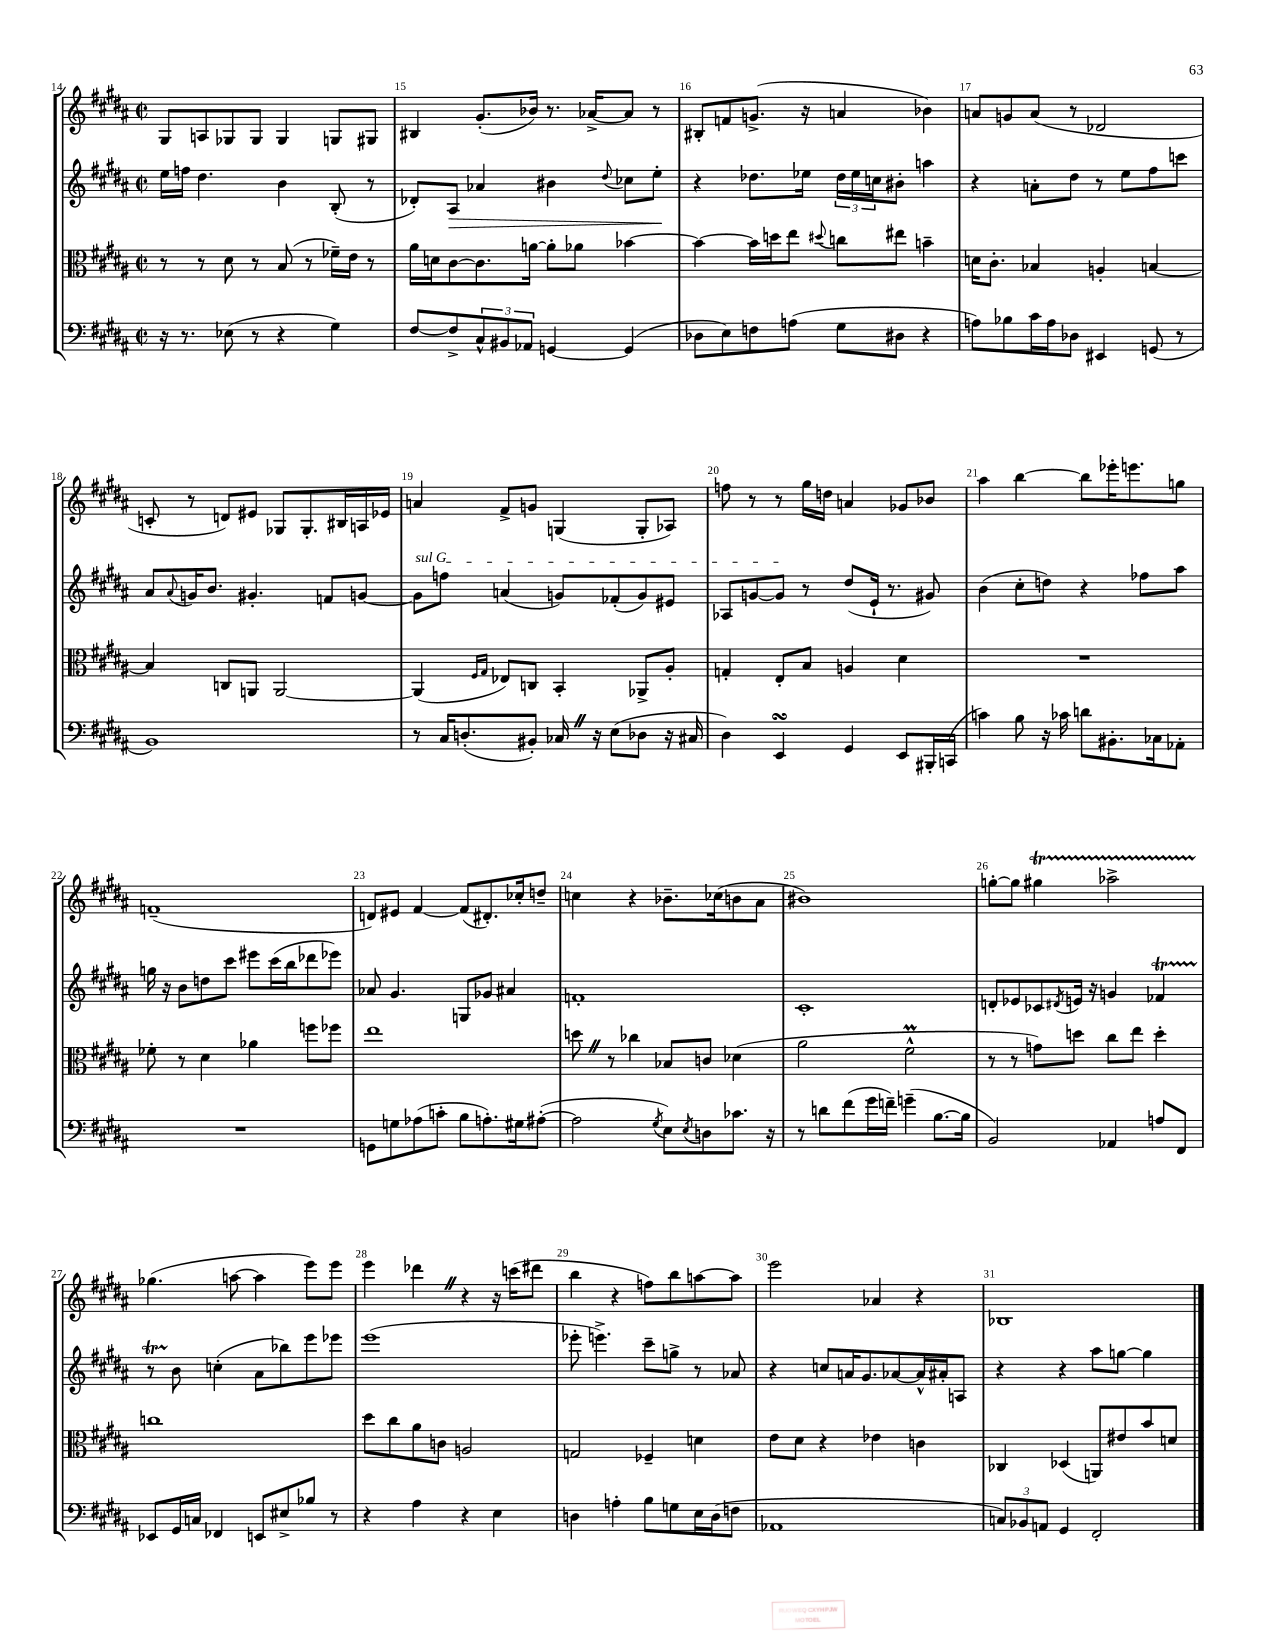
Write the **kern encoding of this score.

**kern	**kern	**kern	**kern
*staff4	*staff3	*staff2	*staff1
*clefF4	*clefC3	*clefG2	*clefG2
*k[f#c#g#d#a#]	*k[f#c#g#d#a#]	*k[f#c#g#d#a#]	*k[f#c#g#d#a#]
*M2/2	*M2/2	*M2/2	*M2/2
*met(c|)	*met(c|)	*met(c|)	*met(c|)
16r	8r	16ee\LL	8G#/L
8.r	.	16ff\JJ	.
.	8r	4.dd#\	8A/
(8E-\	8d#\	.	8G-/
8r	8r	.	8G-/J
4r	(8B/	4b\	4G-/
.	8r	.	.
4G#\)	16f-~\LL)	(8B'/	8G/L
.	16e\JJ	.	.
.	8r	8r	8G#/J
=	=	=	=
[8F#/L	16a#\LL	8d-'/L)	4B#/
.	16d\J	.	.
8F#^/]	[8c#\	8A#/J	.
12C#^^/	8.c#\]	4a-/	(8.g#'/L
12BB#/	.	.	.
12AA-/J	.	.	.
.	[16a\Jk	.	16b-/Jk)
[4GG/	8a'\]L	4b#\	8.r
.	8a-\J	.	.
.	.	.	[16a-^/LK
.	.	8qqdd#/	.
(4GG/]	[4b-\	8cc-\L	8a-/]J
.	.	8ee'\J	8r
=	=	=	=
8D-\L	4b-\_	4r	8B#'/L
8E\)	.	.	8f/
8F\	16b-\]LL	8.dd-\L	(8.g^/J
.	16dd\J	.	.
(8A\J	8ee\J	.	.
.	.	16ee-\Jk	16r
.	8qqdd#/	.	.
8G#\L	8cc\L	24dd-\LL	4a/
.	.	24ee-\	.
.	.	24cc\J	.
8D#\J	8ee#\J	8b#'\J	.
4r	4b~\	4aa\	4b-\)
=	=	=	=
8A\L)	16d\LK	4r	8a/L
.	8.c#'\J	.	.
8B-\	.	.	8g/
16c#\L	4B-/	8a'\L	(8a/J
16A\J	.	.	.
8D-\J	.	8dd#\J	8r
4EE#/	4A'/	8r	2d-/
.	.	8ee\L	.
(8GG/	[4B/	8ff#\	.
8r	.	8ccc\J	.
=	=	=	=
1BB)	4B/]	8a#/L	8c'/
.	.	8qqa#/	.
.	.	16g/K	8r
.	.	8.b/J	.
.	8C/L	.	8d/L)
.	8AA/J	4.g#'/	8e#/J
.	[2AA/	.	8G-/L
.	.	.	8.G-'/
.	.	8f/L	.
.	.	.	16B#/L
.	.	[8g/J	16A/
.	.	.	16e-/JJ
=	=	=	=
8r	(4AA/]	8g\]L	4a/
16C#/LK	.	8ff\J	.
(8.D'/	.	.	.
.	16qqF#/LL	.	.
.	16qqG#/JJ	.	.
.	8E-/L)	(4a/	8f#^/L
8BB#'/J)	8C/J	.	8g/J
16C-/	4BB'/	8g/L)	(4G/
16r	.	.	.
(8E\L	.	(8f-'/	.
8D-\J	8AA-^/L	8g/)	8G'/L
16r	8A#'/J	8e#/J	8A-/J)
16C#/	.	.	.
=	=	=	=
4D#\)	4G'/	8A-/L	8ff\
.	.	[8g/	8r
4EE/	8E'/L	8g/]J	8r
.	8B/J	8r	16gg#\LL
.	.	.	16dd\JJ
4GG#/	4A/	(8dd#/L	4a/
.	.	16e`/Jk	.
.	.	8.r	.
8EE/L	4d#\	.	8g-/L
16BBB#'/L	.	8g#/)	8b-/J
(16CC/JJ	.	.	.
=	=	=	=
4c\)	1r	(4b\	4aa#\
8B\	.	8cc#'\L	[4bb\
16r	.	8dd\J)	.
16c-\	.	.	.
8d\L	.	4r	8bb\]L
8.BB#'\	.	.	16eee-'\K
.	.	.	8.eee\
.	.	8ff-\L	.
16C-\k	.	.	.
8AA-'\J	.	8aa#\J	8gg\J
=	=	=	=
1r	8f-'\	16gg\	(1f~
.	.	16r	.
.	8r	8b\L	.
.	4d#\	8dd\	.
.	.	8ccc#\J	.
.	4a-\	8eee#\L	.
.	.	(16ccc#\L	.
.	.	16bb\J	.
.	8ff\L	8ddd-\	.
.	8ff-\J	8eee-\J)	.
=	=	=	=
8GG\L	1ee	8a-/	8d/L)
8G\	.	4.g#/	8e#/J
(8A-\	.	.	[4f#/
8c'\J	.	.	.
8B\L	.	8G/L	(8f#/]L
8.A'\)	.	8g-/J	8.d#'/)
.	.	4a#/	.
16G#\k	.	.	16cc-'/k
([8A#'\J	.	.	8dd~/J
=	=	=	=
2A#\]	8dd\	1f'	4cc\
.	8r	.	.
.	4cc-\	.	4r
8qG#/	.	.	.
8E\L)	8B-/L	.	8.b-~\L
8qE/	.	.	.
8D\	8c/J	.	.
.	.	.	(16cc-\k
8.c-\J	(4d-\	.	8b\
.	.	.	8a#\J
16r	.	.	.
=	=	=	=
8r	2a#\	1c#'	1b#)
8d\L	.	.	.
(8f#\	.	.	.
16g#\L	.	.	.
16f~\JJ)	.	.	.
(4g~\	2f#^^\	.	.
[8.B\L	.	.	.
16B\]Jk	.	.	.
=	=	=	=
2BB/)	8r	8d'/L	[8gg'\L
.	8r	8e-/	8gg\]J
.	8g\L)	8c-/	4gg#\
.	.	8qd#/	.
.	8dd\J	16e/Jk	.
.	.	16r	.
4AA-/	8cc#\L	4g/	2aa-^\
.	8ee\J	.	.
8A/L	4dd'\	4f-/	.
8FF#/J	.	.	.
=	=	=	=
8EE-/L	1cc	8r	(4.gg-\
16GG#/L	.	8b\	.
16C/JJ	.	.	.
4FF-/	.	(4cc'\	.
.	.	.	[8aa\
8EE/L	.	8a#\L	4aa\]
8E#^/	.	8bb-\)	.
8B-/J	.	8eee\	8eee\L)
8r	.	8eee-\J	8eee\J
=	=	=	=
4r	8dd#\L	(1eee	4eee\
.	8cc#\	.	.
4A#\	8a#\	.	4ddd-\
.	8c\J	.	.
4r	2A/	.	4r
4E\	.	.	16r
.	.	.	(16ccc\LK
.	.	.	8ddd#\J
=	=	=	=
4D\	2G/	8eee-'\	4bb\
.	.	4.eee^\)	.
4A'\	.	.	4r
8B\L	4F-~/	8ccc#~\L	8ff\L)
8G\	.	8gg^\J	8bb\
16E\L	4d\	8r	[8aa\
(16D\J	.	.	.
8F\J	.	8a-/	8aa\]J
=	=	=	=
1AA-	8e\L	4r	2eee\
.	8d#\J	.	.
.	4r	8cc/L	.
.	.	16a/K	.
.	.	8.g#/	.
.	4e-\	.	4a-/
.	.	[8a-/	.
.	4c\	16a-^^/]L	4r
.	.	16a#'/J	.
.	.	8A/J	.
=	=	=	=
12C/L)	4C-/	4r	1B-
12BB-/	.	.	.
12AA/J	.	.	.
4GG#/	(4D-/	4r	.
2FF#'/	8AA/L)	8aa#\L	.
.	8e#/	[8gg\J	.
.	8b/	4gg\]	.
.	8d/J	.	.
==	==	==	==
*-	*-	*-	*-
